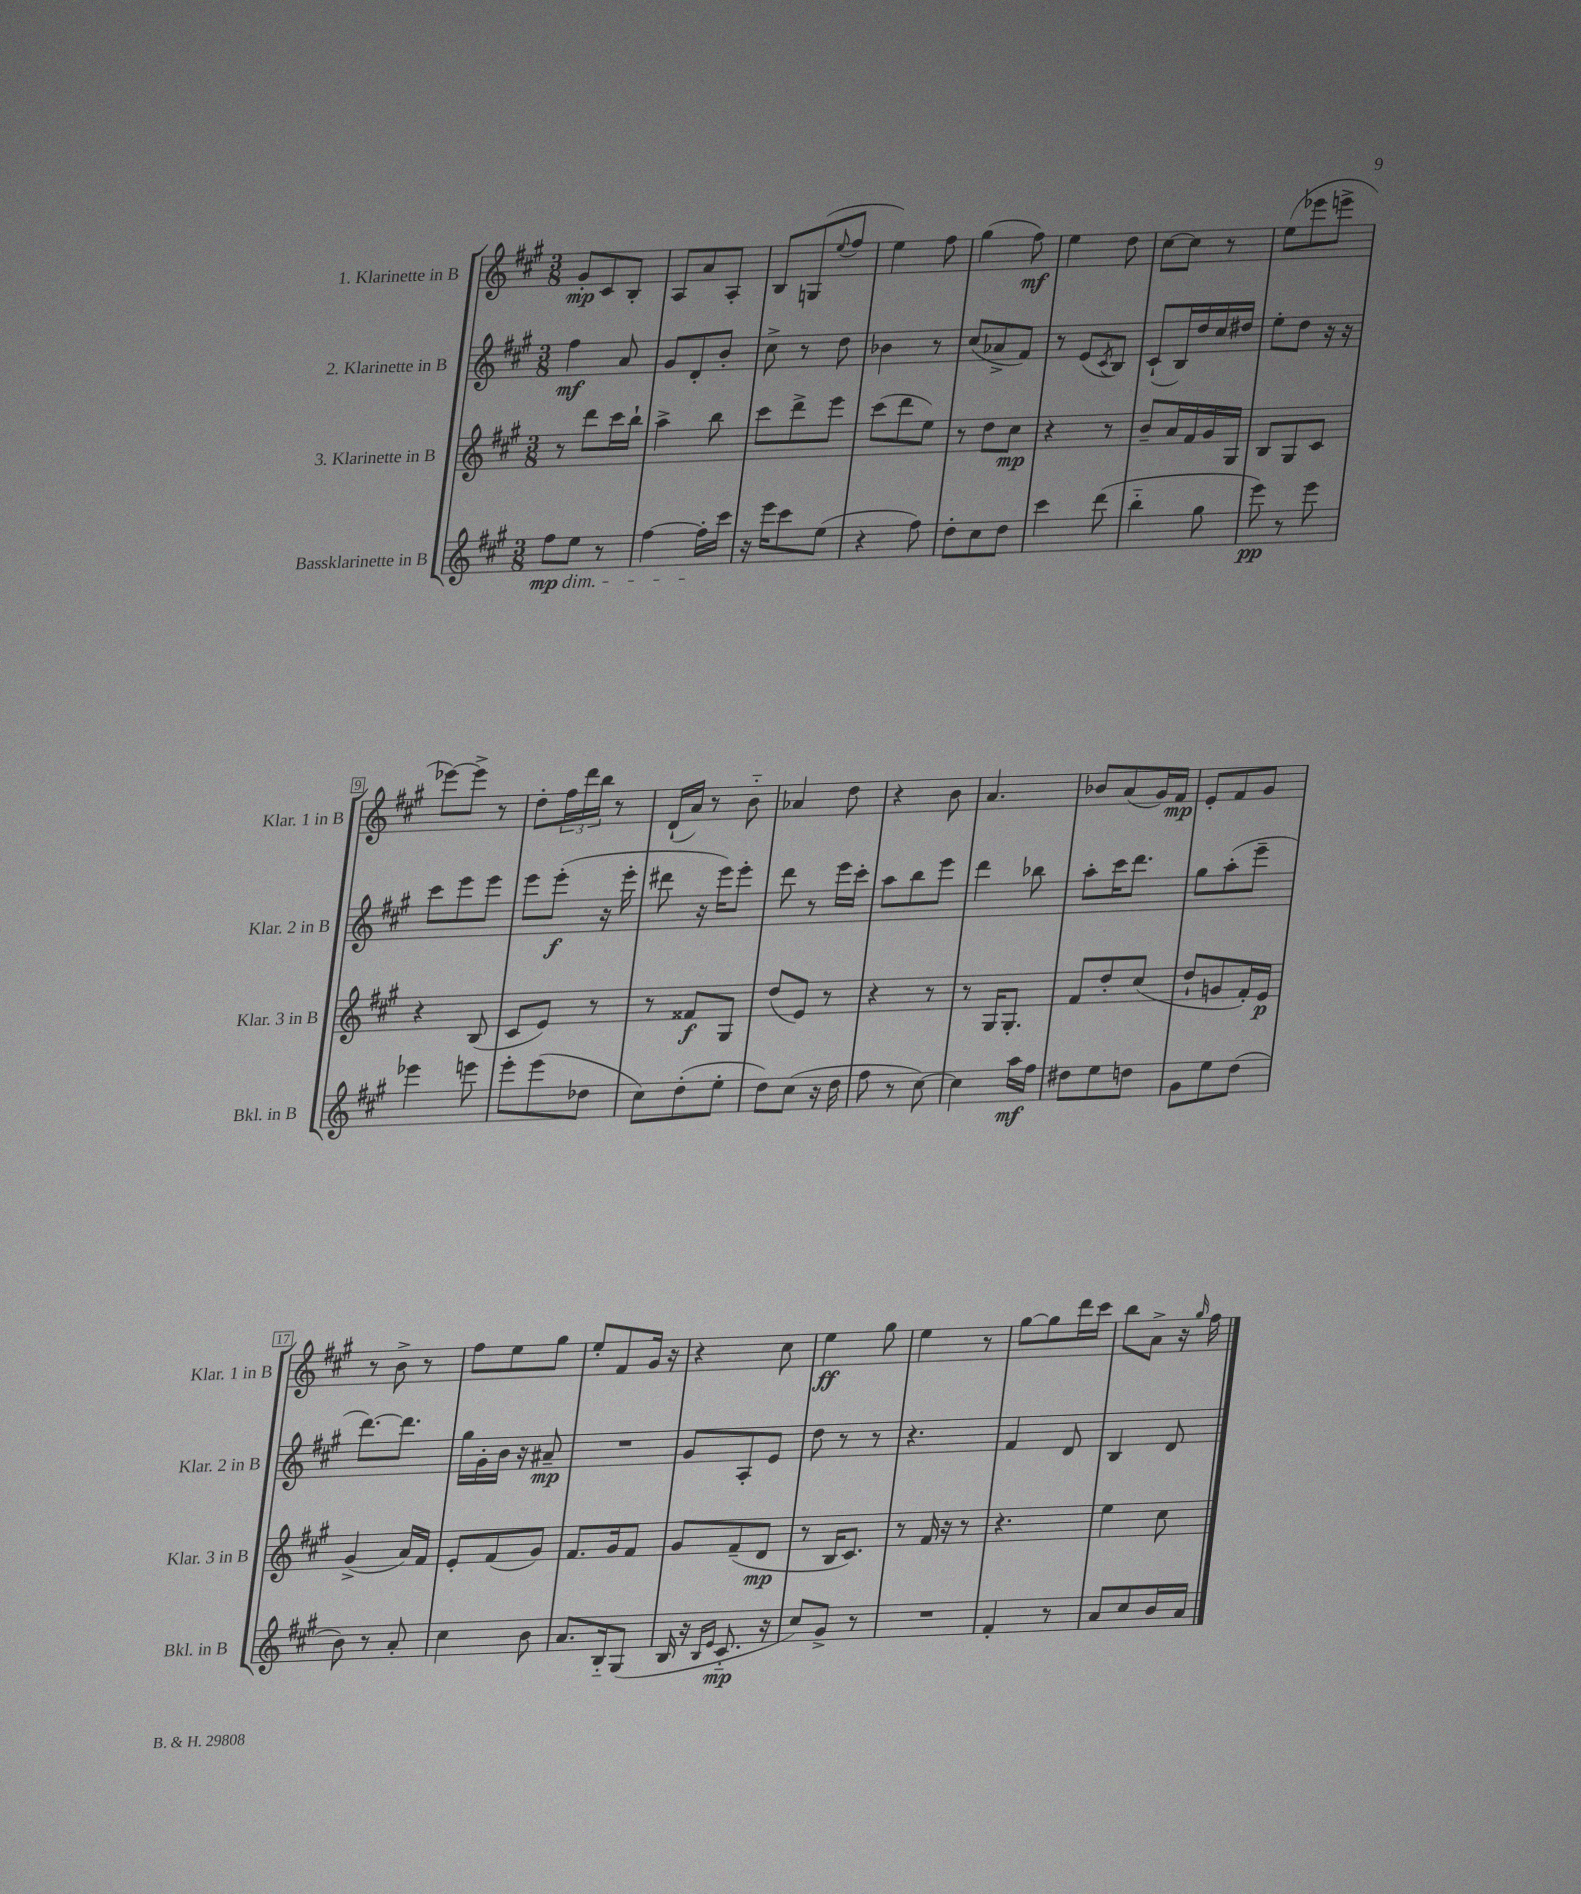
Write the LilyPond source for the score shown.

<<
\new StaffGroup <<
\new Staff = "s0" \with { instrumentName = "1. Klarinette in B" shortInstrumentName = "Klar. 1 in B" } {
    \clef treble \key a \major \numericTimeSignature \time 3/8
    gis'8-.\mp cis'8 b8-. |
    a8 a'8 a8-. |
    b8 g8( \appoggiatura { e''8 } fis''8 |
    e''4) fis''8 |
    gis''4( fis''8\mf) |
    e''4 d''8 |
    cis''8~ cis''8 r8 |
    e''8( ees'''8 e'''8-> |
    ees'''8~) ees'''8-> r8 |
    d''8-. \tuplet 3/2 { fis''16 d'''16 b''16 } r8 |
    d'16-!( a'16) r8 b'8-_ |
    aes'4 d''8 |
    r4 b'8 |
    a'4. |
    bes'8 a'8( gis'16) fis'16\mp |
    e'8-. fis'8 gis'8 |
    r8 b'8-> r8 |
    fis''8 e''8 gis''8 |
    e''8-. fis'8 gis'16 r16 |
    r4 cis''8 |
    e''4\ff gis''8 |
    e''4 r8 |
    gis''8~ gis''8 d'''16 cis'''16 |
    b''8 a'8-> r16 \grace { gis''16 } fis''16 \bar "|." |
}
\new Staff = "s1" \with { instrumentName = "2. Klarinette in B" shortInstrumentName = "Klar. 2 in B" } {
    \clef treble \key a \major \numericTimeSignature \time 3/8
    fis''4\mf a'8 |
    gis'8 d'8-. b'8-. |
    cis''8-> r8 d''8 |
    bes'4 r8 |
    cis''8( aes'8-> fis'8) |
    r8 e'8( \acciaccatura { cis'8 } b8) |
    cis'8-!( b16) d''16 cis''16 dis''16 |
    e''8-. d''8 r16 r16 |
    cis'''8 e'''8 e'''8 |
    e'''8 e'''8-.\f( r16 e'''16-. |
    dis'''8 r16 e'''16) e'''8-. |
    d'''8 r8 e'''16 cis'''16-. |
    a''8 b''8 e'''8 |
    d'''4 bes''8 |
    a''8-. cis'''16 d'''8. |
    gis''8 a''8-.( e'''8-- |
    d'''8.~) d'''8. |
    gis''16 gis'16-. b'16 r16 ais'8--\mp |
    R4. |
    gis'8 a8-. e'8 |
    d''8 r8 r8 |
    r4. |
    fis'4 d'8 |
    b4 d'8 \bar "|." |
}
\new Staff = "s2" \with { instrumentName = "3. Klarinette in B" shortInstrumentName = "Klar. 3 in B" } {
    \clef treble \key a \major \numericTimeSignature \time 3/8
    r8 d'''8 cis'''16 b''16-! |
    a''4-> b''8 |
    cis'''8 d'''8-> e'''8 |
    cis'''8( d'''8 e''8) |
    r8 d''8 cis''8\mp |
    r4 r8 |
    b'8-- a'16 fis'16 gis'16 gis16 |
    b8 gis8 cis'8 |
    r4 b8( |
    cis'8 e'8) r8 |
    r8 fisis'8\f gis8 |
    d''8( e'8) r8 |
    r4 r8 |
    r8 gis16 gis8.-. |
    fis'8 d''8-. cis''8( |
    d''8-! g'8 fis'16-.) e'16\p |
    gis'4->( a'16) fis'16 |
    e'8-. fis'8( gis'8) |
    fis'8. gis'16 fis'8 |
    gis'8 fis'8--( d'8\mp |
    r8 b16 cis'8.) |
    r8 fis'16 r16 r8 |
    r4. |
    e''4 cis''8 \bar "|." |
}
\new Staff = "s3" \with { instrumentName = "Bassklarinette in B" shortInstrumentName = "Bkl. in B" } {
    \clef treble \key a \major \numericTimeSignature \time 3/8
    fis''8\mp\dim e''8 r8 |
    fis''4~ fis''16-.\! cis'''16 |
    r16 e'''16 cis'''8 e''8( |
    r4 fis''8) |
    d''8-. cis''8 d''8 |
    cis'''4 d'''8( |
    b''4-_ gis''8 |
    e'''8\pp) r8 e'''8 |
    ees'''4 e'''8 |
    e'''8-. e'''8( des''8 |
    cis''8) d''8-.( e''8-. |
    d''8) cis''8( r16 d''16 |
    fis''8 r8 cis''8~) |
    cis''4 a''16\mf fis''16 |
    dis''8 e''8 d''8 |
    gis'8 e''8 d''8( |
    b'8) r8 a'8-. |
    cis''4 b'8 |
    a'8. b16-_ gis8( |
    b16 r16 \grace { b16 e'16 } cis'8.-_\mp r16 |
    cis''8) gis'8-> r8 |
    R4. |
    fis'4-. r8 |
    a'8 cis''8 b'16 a'16 \bar "|." |
}
>>
>>
\layout { \context { \Score \override BarNumber.stencil = #(make-stencil-boxer 0.1 0.3 ly:text-interface::print) } }
